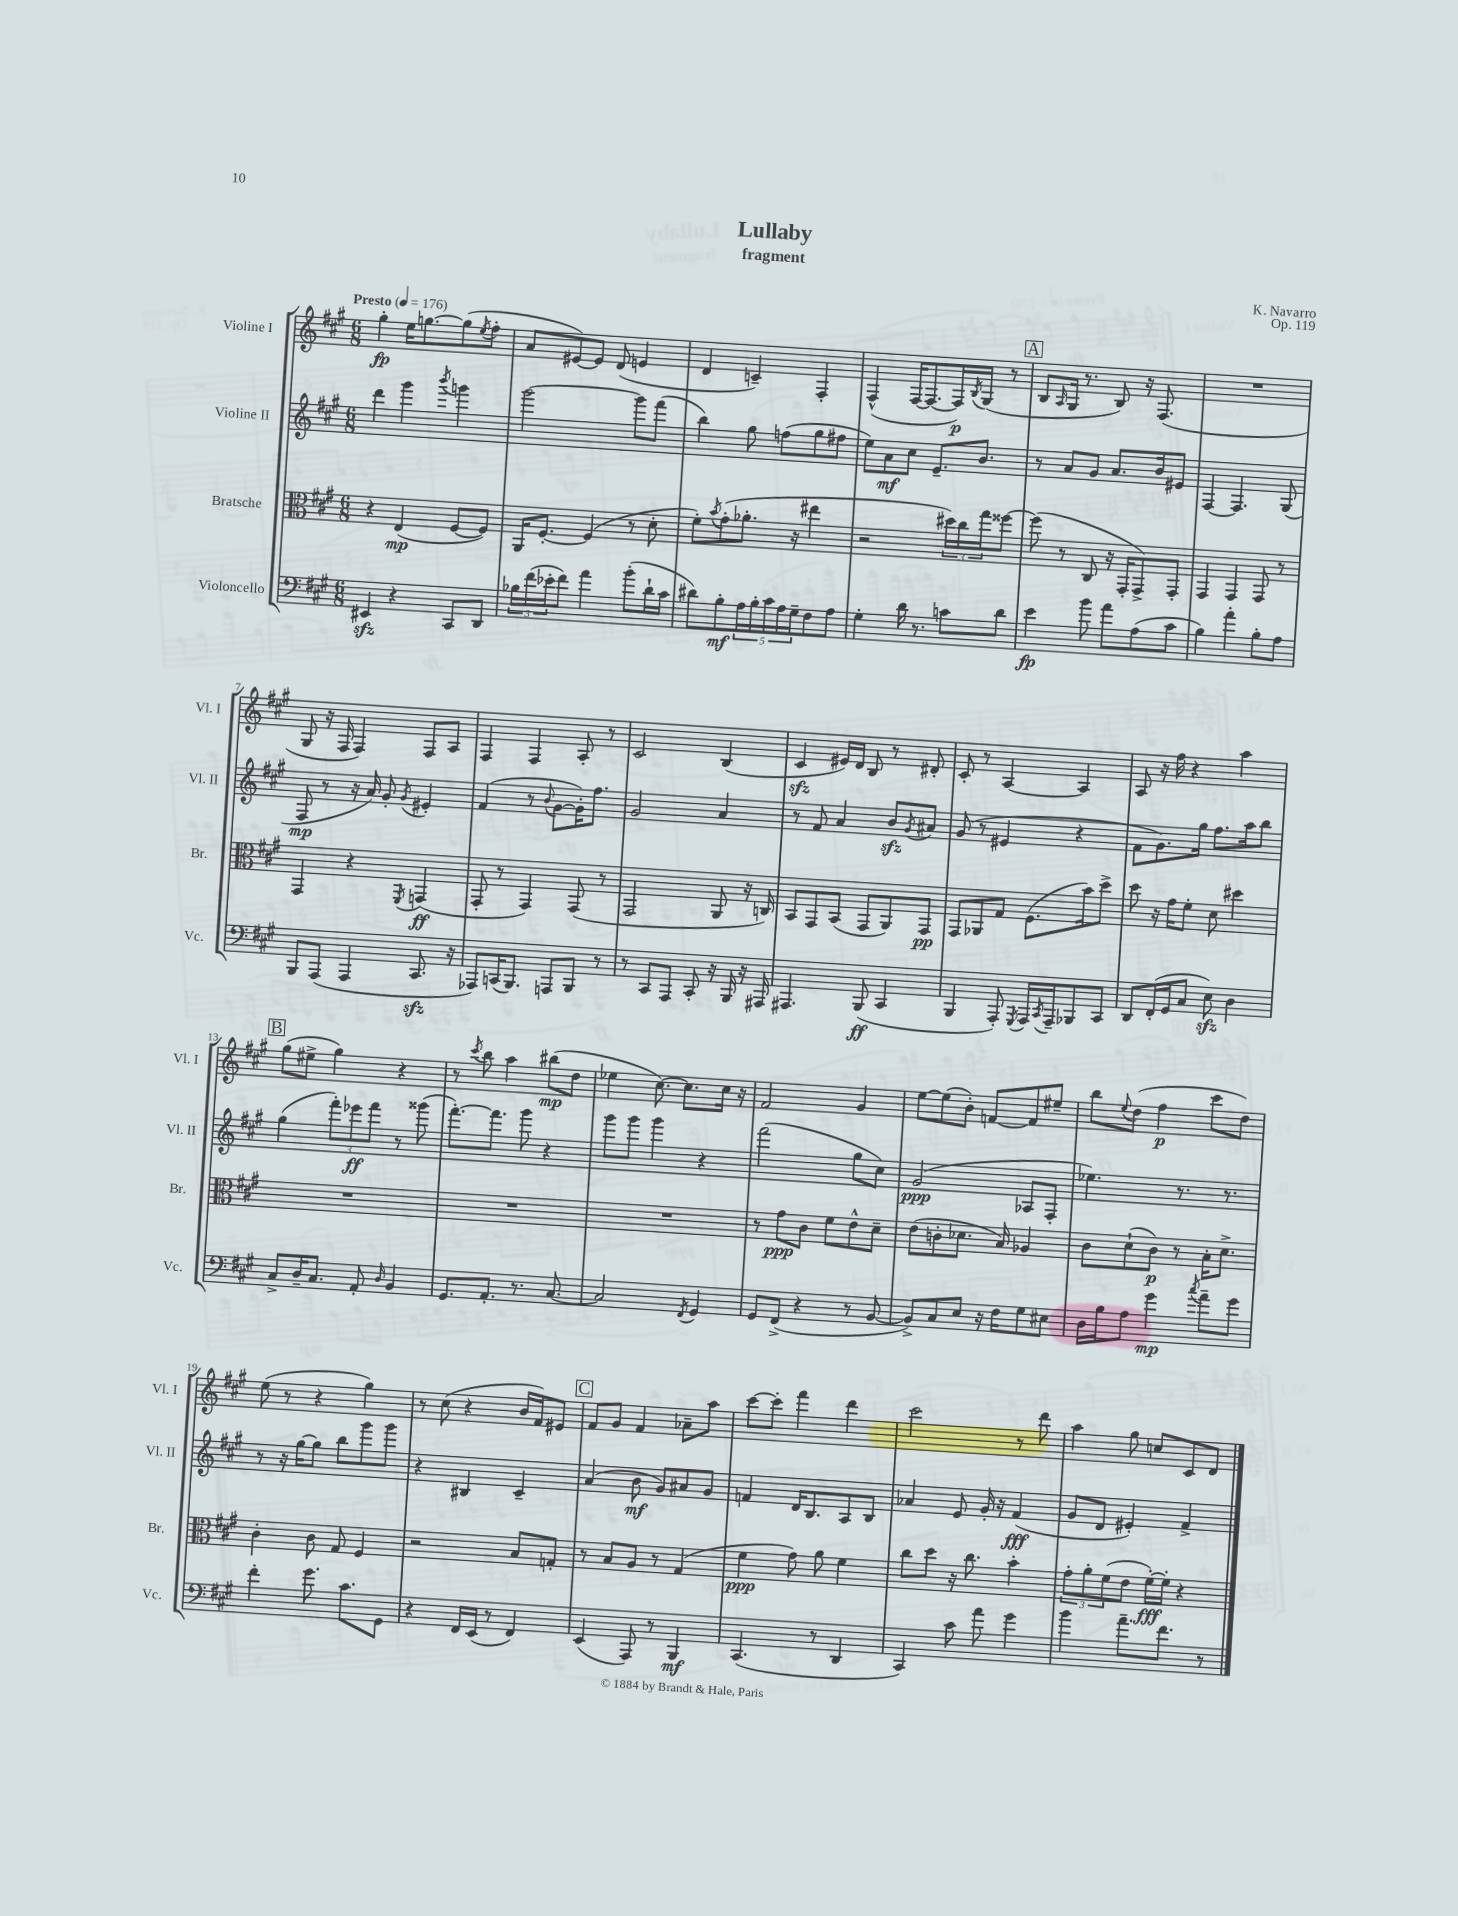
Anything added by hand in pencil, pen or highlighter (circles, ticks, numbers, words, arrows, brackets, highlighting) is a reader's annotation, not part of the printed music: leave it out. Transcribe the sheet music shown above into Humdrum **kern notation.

**kern	**kern	**kern	**kern
*staff4	*staff3	*staff2	*staff1
*clefF4	*clefC3	*clefG2	*clefG2
*k[f#c#g#]	*k[f#c#g#]	*k[f#c#g#]	*k[f#c#g#]
*M6/8	*M6/8	*M6/8	*M6/8
*MM176	*MM176	*MM176	*MM176
4EE#	4r	4ddd	4gg#'
4r	(4E	4ggg#	16ee
.	.	.	[8.gg
.	.	8qbbb	.
8CC#	[8F#	4ggg	(8gg]
.	.	.	8qee
8DD	8F#])	.	8ff#'
=	=	=	=
24B-	16AA	[2ggg#	8a
(24f#	.	.	.
.	[8.F#'	.	.
24e-'	.	.	.
8f#)	.	.	[8e#)
4a	(4F#]	.	8e#]
.	.	.	(8d
(8b'	8r	8ggg#]	4e
16d`	8d'	(8fff#	.
16c#	.	.	.
=	=	=	=
8d#)	8f#')	4bb)	4d
.	8qb	.	.
8B'	(8g#'	.	.
20A	8.a-'	8gg#	4c~)
20B'	.	.	.
20c#	.	.	.
.	.	(8ff	.
20A	.	.	.
.	16r	.	.
20G#~	.	.	.
8F#	4ee#	8gg#	4F#'
8A	.	8ff#	.
=	=	=	=
4G#'	2r	8ee)	(4F#^^
.	.	8a	.
16d	.	8cc#	[16F#
8.r	.	.	8.F#_
.	.	8.e~	.
8c	24dd#)	.	16F#])
.	24cc#	.	.
.	.	.	8qB
.	.	8.b	(16G#
.	24gg#	.	.
8d	[8ff##	.	8r
=	=	=	=
4e	(8ff##]	8r	8B
.	.	.	16qqA
.	8r	8a	16G#
.	.	.	8.r
8b	8C#	8g#	.
8a	16r	8.a	8B)
.	16GG#'	.	.
(8A	8GG#^)	.	16r
.	.	16b	(8.F#
8c#	8GG#'	8e#	.
=	=	=	=
4B)	4GG#	[4F#	2.r
4a'	4GG#	4.F#]	.
8B'	8GG#	.	.
8A	8r	(8G#	.
=	=	=	=
8BBB	4GG#	8F#	8G#
(8AAA	.	8r	16r
.	.	.	16F#
4AAA	4r	16r	4F#)
.	.	16a)	.
.	.	8g#'	.
.	8qFF#	8qg#	.
8.CC#	(4GG	4e#'	8F#
.	.	.	8A
16r	.	.	.
=	=	=	=
8AAA-)	8GG#'	(4f#	4F#
(16CC	8r	.	.
8.BBB)	.	.	.
.	4GG#)	8r	4F#
.	.	8qqb	.
8AAA	.	[8g#	.
8BBB	(8GG#	16g#'])	8A'
.	.	8.ff#	.
8r	8r	.	8r
=	=	=	=
8r	2GG#	2g#	2c#
8CC#	.	.	.
8AAA	.	.	.
8CC#'	.	.	.
16r	8AA	4a	(4B
16BBB	.	.	.
16r	16r	.	.
16AAA#	16C)	.	.
=	=	=	=
4.AAA#	8BB	8r	4c#
.	8GG#	8f#	.
.	(8BB	4a	16e#)
.	.	.	16d
(8BBB	8GG#	.	8B
4CC#	8AA)	8b	8r
.	.	8qg#	.
.	8GG#	8a#	8d#'
=	=	=	=
4BBB	8GG#	(8g#	8c#'
.	8AA-	8r	8r
8AAA')	8G#	4e#	[4A
8qGGG#	.	.	.
16AAA	(8.F#	.	.
8qCC#	.	.	.
16AAA~	.	.	.
8BBB-	.	4r	4A]
.	16b)	.	.
8CC#	8dd^	.	.
=	=	=	=
8DD	8dd	8f#	8A
(16FF#'	16r	8.g#)	16r
16GG#	16g#	.	16ff#
8C#	8f#'	.	4r
.	.	16gg#	.
8E)	8d	8.ff#	.
4D	4dd#	.	4aa
.	.	16aa	.
.	.	8bb	.
=	=	=	=
8C#^	2.r	(4gg#	(8gg#
16D~	.	.	8ee#^
8.C#	.	.	.
.	.	12fff#')	4gg#)
.	.	12eee-	.
8AA'	.	.	.
.	.	12fff#	.
16qqD	.	.	.
4BB	.	8r	4r
.	.	(8ggg##	.
=	=	=	=
8.GG#	2.r	[8.fff#')	8r
.	.	.	8qccc#
.	.	.	8bb
8.AA'	.	8.fff#]	.
.	.	.	4aa
8.r	.	8ggg#	.
.	.	4r	(8bb#
[8.C#	.	.	.
.	.	.	8dd
=	=	=	=
2C#]	2.r	8ggg#	4ee-
.	.	8ggg#	.
.	.	4ggg#	[8.cc#)
.	.	.	8.cc#]
8qFF#	.	.	.
4GG#	.	4r	.
.	.	.	16cc#
.	.	.	16r
=	=	=	=
8GG#	8r	(2fff#	2f#
(8FF#^	8g#	.	.
4r	8c#	.	.
.	8f#	.	.
8r	8e^^	8gg#	4g#
[8BB	8d~	8cc#)	.
=	=	=	=
8BB^])	(8e	(2g#	[8ee
8C#	8c'	.	(8ee]
8E	8.d-	.	8b')
16r	.	.	[8f
16F#	16B)	.	.
8G#	4A-	8A-	8f]
8E#	.	8F#'	8ee#~
=	=	=	=
16D	8c#	4.ee-)	8bb
16B	.	.	.
.	.	.	8qqee
8A	(8d`	.	(8dd
4g#	8c#)	.	4ff#
.	8r	8.r	.
8qcc#	.	.	.
8a~	16B'	.	8ccc#
.	8.d^	8.r	.
8g#	.	.	8dd)
=	=	=	=
4f#'	4c#'	8r	(8ee
.	.	16r	8r
.	.	[16gg#	.
8.g#	8c#	8gg#]	4r
.	8G#	8bb	.
8.c#	.	.	.
.	4F#	8ggg#	4gg#)
8GG#	.	8ggg#	.
=	=	=	=
4r	2r	4r	8r
.	.	.	(8cc#
16FF#	.	4B#	4r
(16EE	.	.	.
8r	.	.	.
4FF#)	8B	4c#~	16b
.	.	.	16f#)
.	8G'	.	8e#
=	=	=	=
(4EE	8r	(4a	8f#
.	8B	.	8g#
8AAA)	8A	8b	4f#
8r	8r	8g#)	.
4BBB	(4G#	8a#	8a-~
.	.	8g#	8aa
=	=	=	=
(4.CC#	4f#	4f	[8ccc#
.	.	.	8ccc#']
.	8g#)	16d	4fff#
.	.	8.B	.
8r	8a	.	.
4DD	4f#	8A	4ddd
.	.	8B	.
=	=	=	=
4CC#)	8cc#	4a-	2ccc#
.	8dd	.	.
8c#	16r	8e	.
.	8.cc#	.	.
8a	.	16g#'	.
.	.	16r	.
4g#	4b'	(4f#	8r
.	.	.	8ddd
=	=	=	=
4b	12g#'	8g#	4aa
.	12a'	.	.
.	.	8d	.
.	(12f#	.	.
8.a~	8e	4e#')	8gg#
.	[16f#')	.	8cc
8.f#	16f#']	.	.
.	4r	4f#^	8c#
8r	.	.	8d
==	==	==	==
*-	*-	*-	*-
